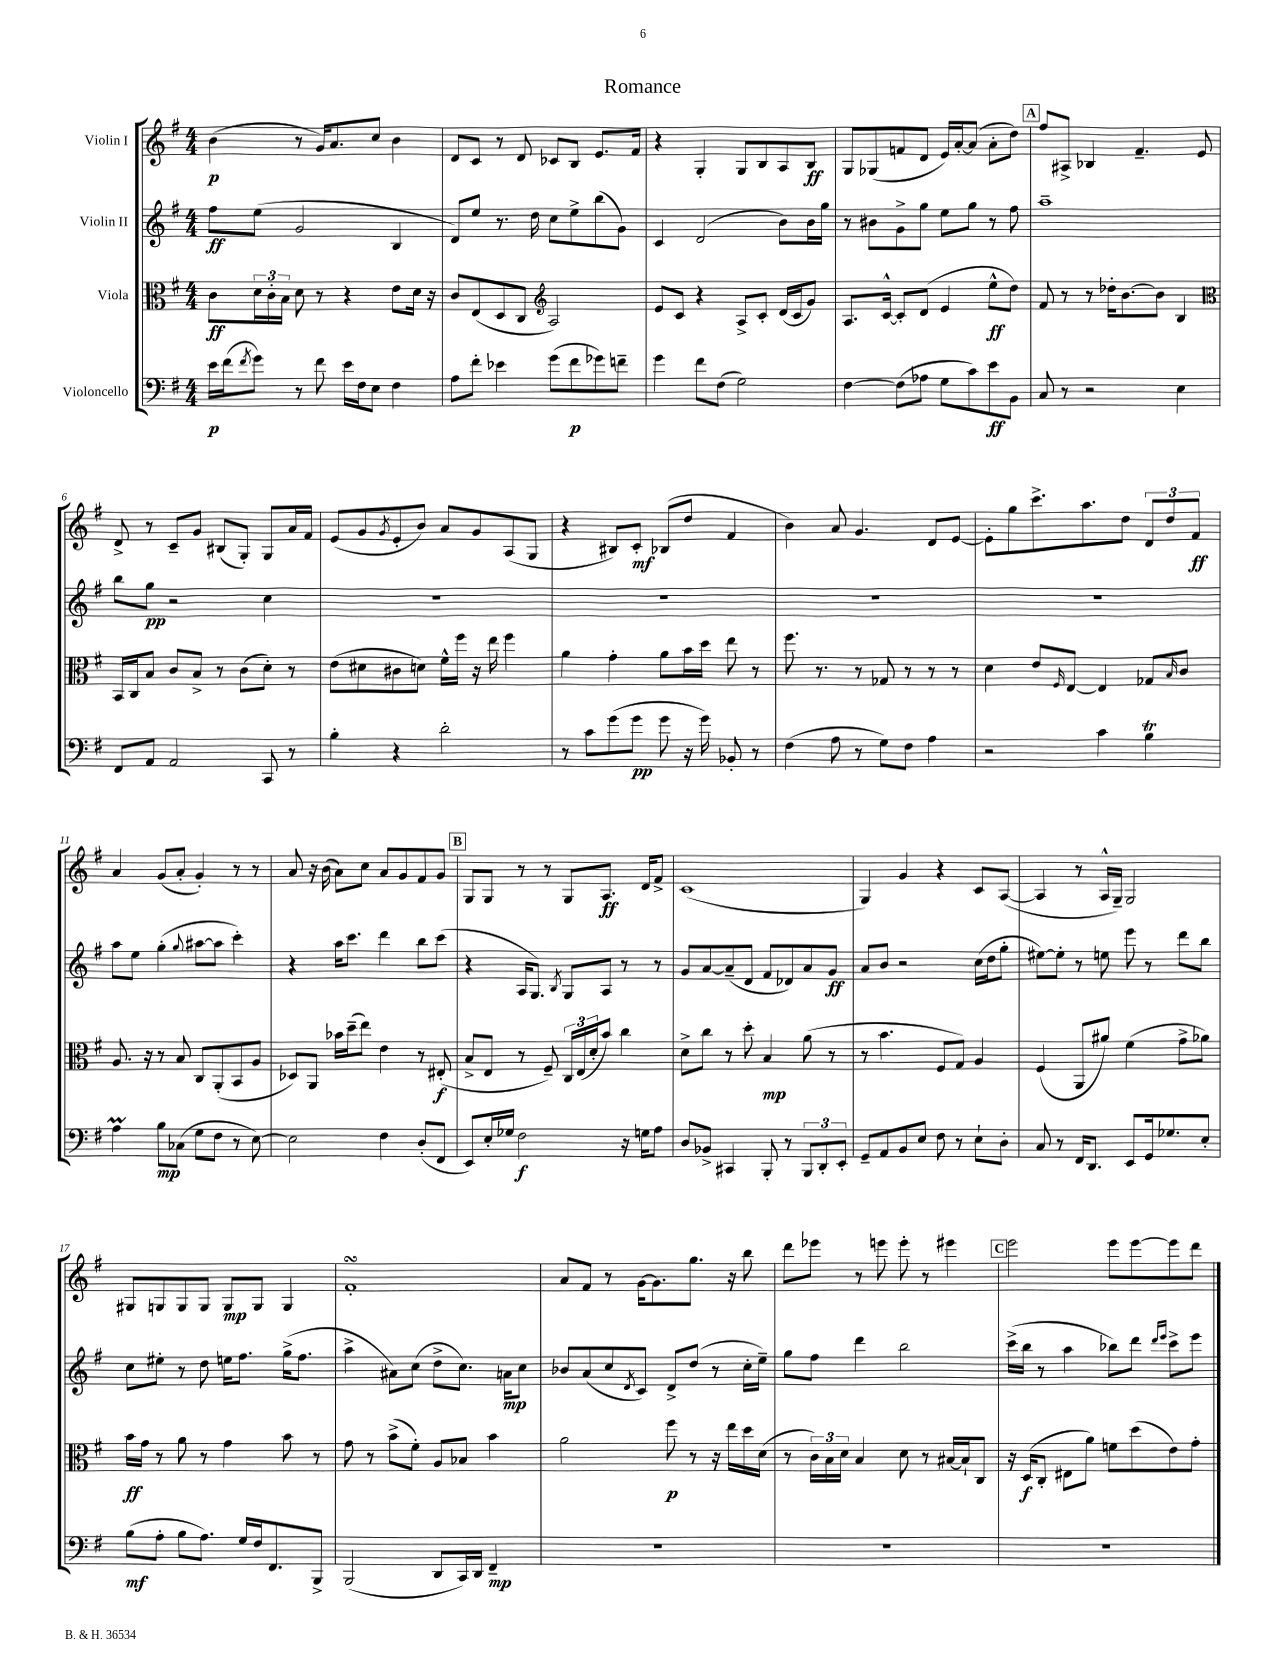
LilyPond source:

\header { title = "Romance" }
<<
\new StaffGroup <<
\new Staff = "s0" \with { instrumentName = "Violin I" } {
    \clef treble \key g \major \numericTimeSignature \time 4/4
    b'4\p( r8 g'16) a'8. c''8 b'4 |
    d'8 c'8 r8 d'8 ces'8 b8 e'8. fis'16 |
    r4 g4-. g8 b8 a8 b8\ff |
    g8 ges8( f'8 d'8 e'16) a'16~-. a'8( a'8-. d''8) |
    \mark \markup { \box "A" } fis''8 ais8-> bes4 fis'4.-- e'8 |
    d'8-> r8 c'8-- g'8 bis8( g8-.) g8 a'16 fis'16 |
    e'8( g'8 \acciaccatura { g'8 } e'8-. b'8) a'8 g'8 a8( g8 |
    r4 bis8) c'8-.\mf bes8( d''8 fis'4 |
    b'4) a'8 g'4. d'8 e'8~ |
    e'8-. g''8 c'''8.-> a''8. d''8 \tuplet 3/2 { d'8 d''8 fis'8\ff } |
    a'4 g'8( a'8-. g'4-.) r8 r8 |
    a'8 r16 b'16( a'8) c''8 a'8 g'8 fis'8 g'8 |
    \mark \markup { \box "B" } g8 g8 r8 r8 g8 a8.\ff d'16 fis'8-> |
    c'1( |
    g4) g'4 r4 c'8 a8~( |
    a4 r8 a16-^ g16--) g2 |
    gis8 g8 g8 g8 g8\mp g8 g4 |
    fis'1-.\turn |
    a'8 fis'8 r8 g'16~ g'8. g''8. r16 b''8 |
    d'''8 ees'''8 r8 e'''8 e'''8-. r8 eis'''4 |
    \mark \markup { \box "C" } e'''2 e'''8 e'''8~ e'''8 d'''8 \bar "|." |
}
\new Staff = "s1" \with { instrumentName = "Violin II" } {
    \clef treble \key g \major \numericTimeSignature \time 4/4
    fis''8\ff e''8( g'2 b4 |
    d'8) e''8 r8. d''16 c''8 e''8-> b''8( g'8) |
    c'4 d'2( b'8) b'16 g''16 |
    r8 bis'8 g'8-> g''8 e''8 g''8 r8 fis''8 |
    \mark \markup { \box "A" } a''1-- |
    b''8 g''8\pp r2 c''4 |
    R1 |
    R1 |
    R1 |
    R1 |
    a''8 e''8 g''4-.( \appoggiatura { g''8 } ais''8~ ais''8 c'''4-.) |
    r4 a''16 c'''8. d'''4 b''8 c'''8( |
    \mark \markup { \box "B" } r4 a16 g8.) \acciaccatura { b8 } g8 a8 r8 r8 |
    g'8 a'8~ a'8--( d'8 fis'8 des'8) a'8 g'8\ff |
    a'8 b'8 r2 c''16( d''16 g''8-. |
    eis''8~) eis''8-. r8 e''8 e'''8 r8 d'''8 b''8 |
    c''8 eis''8-. r8 d''8 e''16 fis''8. g''16->( fis''8. |
    a''4-> ais'8) c''8( d''8-> c''8.) a'16\mp c''8 |
    bes'8 a'8( c''8 \acciaccatura { d'8 } c'8) d'8-> d''8( r8 c''16-. e''16--) |
    g''8 fis''8 d'''4 b''2 |
    \mark \markup { \box "C" } c'''16->( b''16 r8 a''4 bes''8) d'''8 \grace { d'''16 e'''16 } c'''8-> e'''8 \bar "|." |
}
\new Staff = "s2" \with { instrumentName = "Viola" } {
    \clef alto \key g \major \numericTimeSignature \time 4/4
    c'8\ff \tuplet 3/2 { d'16 c'16-. b16 } d'8 r8 r4 e'8 d'16 r16 |
    c'8 e8( d8 c8 \clef treble a2) |
    e'8 c'8 r4 a8-> c'8-. d'16( c'16 g'8) |
    a8. c'16~-^ c'8-. d'8( e'4 e''8-^\ff d''8) |
    \mark \markup { \box "A" } fis'8 r8 r8 des''16-. b'8.~ b'8 b4 |
    \clef alto b,16 c16 b8 c'8 b8-> r8 c'8( d'8-.) r8 |
    e'8( dis'8 cis'8 d'8) fis'16-^ fis''16 r16 e''16 fis''4 |
    a'4 g'4-. a'8 b'16 d''16 e''8 r8 |
    fis''8. r8. r8 ges8 r8 r8 r8 |
    d'4 e'8 \grace { fis16 } e8~ e4 ges8 \grace { b16 } c'8 |
    a8. r16 r8 b8 c8 a,8-.( b,8 a8 |
    des8) a,8 bes'16 d''16--( e''8) e'4 r8 eis8-.\f( |
    \mark \markup { \box "B" } b8-> e8 r8 fis8--) \tuplet 3/2 { c16 e16( d'16-. } b'8) c''4 |
    d'8-> c''8 r8 d''8-. b4\mp a'8( r8 |
    r8 b'4. fis8 g8) a4 |
    fis4( a,8 ais'8) fis'4( g'8-> aes'8) |
    b'16\ff g'16 r8 a'8 r8 g'4 b'8 r8 |
    g'8 r8 b'8->( fis'8-.) a8 bes8 b'4 |
    a'2 fis''8\p r8 r16 e''16 d''16 d'16( |
    r8 \tuplet 3/2 { c'16) b16 d'16 } b4 d'8 r8 bis16~ bis16-! c8 |
    \mark \markup { \box "C" } r16 d16\f( c8-. eis8 a'8) f'8 d''8( e'8) g'8-. \bar "|." |
}
\new Staff = "s3" \with { instrumentName = "Violoncello" } {
    \clef bass \key g \major \numericTimeSignature \time 4/4
    e'16\p fis'16( \acciaccatura { fis'8 } g'8) r8 fis'8 e'16 fis16 e8 fis4 |
    a8 fis'8-. ees'4 g'8( fis'8\p ges'8) f'8-- |
    g'4 fis'8 fis8( g2) |
    fis4~ fis8( aes8 g8 c'8) e'8\ff b,8 |
    \mark \markup { \box "A" } c8 r8 r2 e4 |
    fis,8 a,8 a,2 c,8 r8 |
    b4-. r4 d'2-. |
    r8 c'8 g'8( g'8\pp g'8 r16 g'16) bes,8-. r8 |
    fis4( a8 r8 g8) fis8 a4 |
    r2 c'4 b4\trill |
    a4\prall b8\mp ces8( g8 fis8 r8 e8~) |
    e2 fis4 d8-.( fis,8 |
    \mark \markup { \box "B" } e,8) e16-. ges16 fis2\f r16 g16 a8 |
    d8 bes,8-> cis,4 b,,8-. r8 \tuplet 3/2 { b,,8 d,8-. e,8-. } |
    g,8-- a,8 b,8 e8 fis8 r8 e8-! d8-. |
    c8 r8 fis,16 d,8. e,8 g,16 ges8. e8-. |
    b8\mf( a8-. b8 a8.) g16 fis16 fis,8. b,,8-> |
    b,,2( d,8 c,16) d,16 fis,4--\mp |
    R1 |
    R1 |
    \mark \markup { \box "C" } R1 \bar "|." |
}
>>
>>
